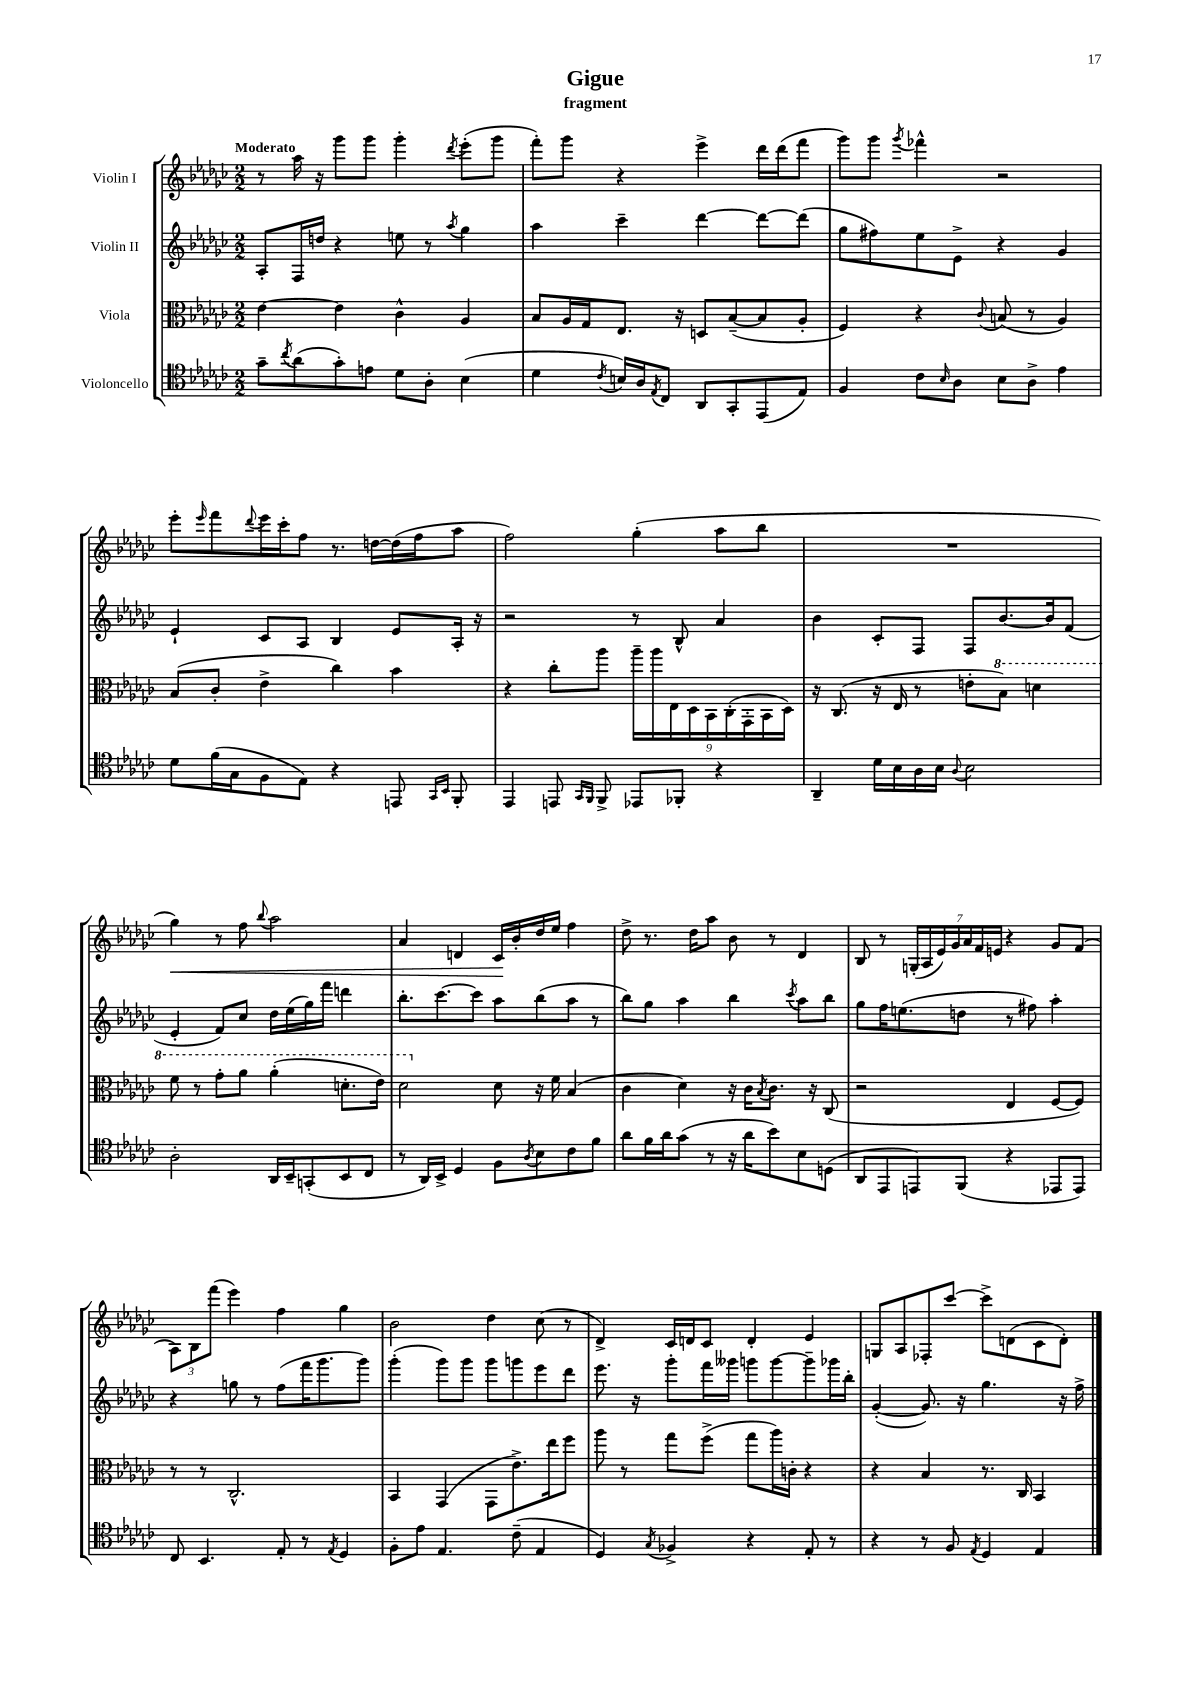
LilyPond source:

\header { title = "Gigue" subtitle = "fragment" }
<<
\new StaffGroup <<
\new Staff = "s0" \with { instrumentName = "Violin I" } {
    \clef treble \key ges \major \numericTimeSignature \time 2/2 \tempo "Moderato"
    r8 aes''16 r16 ges'''8 ges'''8 ges'''4-. \acciaccatura { des'''8 } ees'''8-.( ges'''8 |
    f'''8-.) ges'''8 r4 ees'''4-> des'''16 des'''16( f'''8 |
    ges'''8) ges'''8 \acciaccatura { ges'''8 } fes'''4-^ r2 |
    ees'''8-. \grace { ees'''16 } f'''8 \appoggiatura { des'''8 } ees'''16 ces'''16-. f''8 r8. d''16~ d''16( f''16 aes''8 |
    f''2) ges''4-.( aes''8 bes''8 |
    R1 |
    ges''4\<) r8 f''8 \appoggiatura { bes''8 } aes''2 |
    aes'4 d'4 ces'16\! bes'16-. des''16 ees''16 f''4 |
    des''8-> r8. des''16 aes''8 bes'8 r8 des'4 |
    bes8 r8 \tuplet 7/4 { g16-.( aes16 ees'16) ges'16 aes'16 f'16 e'16 } r4 ges'8 f'8( |
    \tuplet 3/2 { aes8) bes8 f'''8( } ees'''4) f''4 ges''4 |
    bes'2 des''4 ces''8( r8 |
    des'4->) ces'16 d'16 ces'8 d'4-. ees'4 |
    g8 aes8 fes8-. ces'''8~ ces'''8-> d'8( ces'8 d'8-.) \bar "|." |
}
\new Staff = "s1" \with { instrumentName = "Violin II" } {
    \clef treble \key ges \major \numericTimeSignature \time 2/2
    aes8-. f16 d''16 r4 e''8 r8 \acciaccatura { aes''8 } ges''4 |
    aes''4 ces'''4-- des'''4~ des'''8~ des'''8( |
    ges''8 fis''8) ees''8 ees'8-> r4 ges'4 |
    ees'4-! ces'8 aes8 bes4 ees'8 aes16-. r16 |
    r2 r8 bes8-^ aes'4 |
    bes'4 ces'8-. f8 f8 bes'8.~ bes'16 f'8( |
    ees'4-. f'8) ces''8 des''16 ees''16( ges''16) f'''16 d'''4 |
    bes''8.-. ces'''8.~ ces'''8 aes''8 bes''8( aes''8 r8 |
    bes''8) ges''8 aes''4 bes''4 \acciaccatura { ces'''8 } aes''8 bes''8 |
    ges''8 f''16 e''8.( d''8 r8 fis''8) aes''4-. |
    r4 g''8 r8 f''8( f'''16 ges'''8. ges'''8) |
    ges'''4-.( ges'''8) ges'''8 ges'''8 g'''8 ees'''8 des'''8 |
    ees'''8. r16 ges'''8-. f'''16 geses'''16 g'''8 g'''8~ g'''8-- ges'''16 bes''16-. |
    ges'4~-.( ges'8.) r16 ges''4. r16 f''16-> \bar "|." |
}
\new Staff = "s2" \with { instrumentName = "Viola" } {
    \clef alto \key ges \major \numericTimeSignature \time 2/2
    ees'4~ ees'4 ces'4-^ aes4 |
    bes8 aes16 ges16 ees8. r16 d8 bes8~--( bes8 aes8-. |
    f4) r4 \appoggiatura { ces'8 } b8( r8 aes4) |
    bes8( ces'8-. ees'4-> ces''4) bes'4 |
    r4 ces''8-. aes''8 \tuplet 9/8 { aes''16-- aes''16 ees16 des16 bes,16 ces16-.( ges,16-. bes,16 des16) } |
    r16 ces8.( r16 ees16 r8 e'8-. \ottava #1 bes'8) d''4 |
    f''8 r8 ges''8-. aes''8 aes''4-.( d''8.-. ees''16) |
    des''2 \ottava #0 des'8 r16 f'16 bes4( |
    ces'4 des'4) r16 ces'16 \acciaccatura { bes8 } ces'8. r16 ces8( |
    r2 ees4 f8~ f8) |
    r8 r8 ces2.-^ |
    bes,4 ges,4( ges,8 ees'8.->) ees''16 f''8 |
    aes''8 r8 ges''8 f''8->( ges''8 aes''16) c'16-. r4 |
    r4 bes4 r8. ces16 bes,4 \bar "|." |
}
\new Staff = "s3" \with { instrumentName = "Violoncello" } {
    \clef tenor \key ges \major \numericTimeSignature \time 2/2
    ges'8-- \acciaccatura { ces''8 } aes'8( ges'8-.) e'8 des'8 aes8-. bes4( |
    des'4 \acciaccatura { ces'8 } b16) aes16 \acciaccatura { ees8 } ces8 aes,8 ges,8-. ees,8( ees8) |
    f4 ces'8 \grace { bes16 } aes8 bes8 aes8-> ees'4 |
    des'8 f'16( ges16 f8 ees8) r4 e,8 \grace { ges,16 bes,16 } f,8-. |
    ees,4 e,8 \grace { ges,16 f,16 } f,8-> ees,8 fes,8-. r4 |
    aes,4-- des'16 bes16 aes16 bes16 \appoggiatura { aes8 } bes2 |
    aes2-. aes,16 bes,16-- g,8-.( bes,8 ces8 |
    r8 aes,16) bes,16-> des4 f8 \acciaccatura { aes8 } bes8 ces'8 f'8 |
    aes'8 f'16 aes'16 ges'8( r8 r16 aes'16 bes'8) bes8 d8( |
    aes,8 ees,8 e,8) f,8( r4 ees,8 ees,8) |
    ces8 bes,4. ees8-. r8 \acciaccatura { ees8 } des4 |
    f8-. ees'8 ees4. ces'8--( ees4 |
    des4) \acciaccatura { ges8 } fes4-> r4 ees8-. r8 |
    r4 r8 f8 \acciaccatura { ees8 } des4 ees4 \bar "|." |
}
>>
>>
\layout { \context { \Score \remove "Bar_number_engraver" } }
